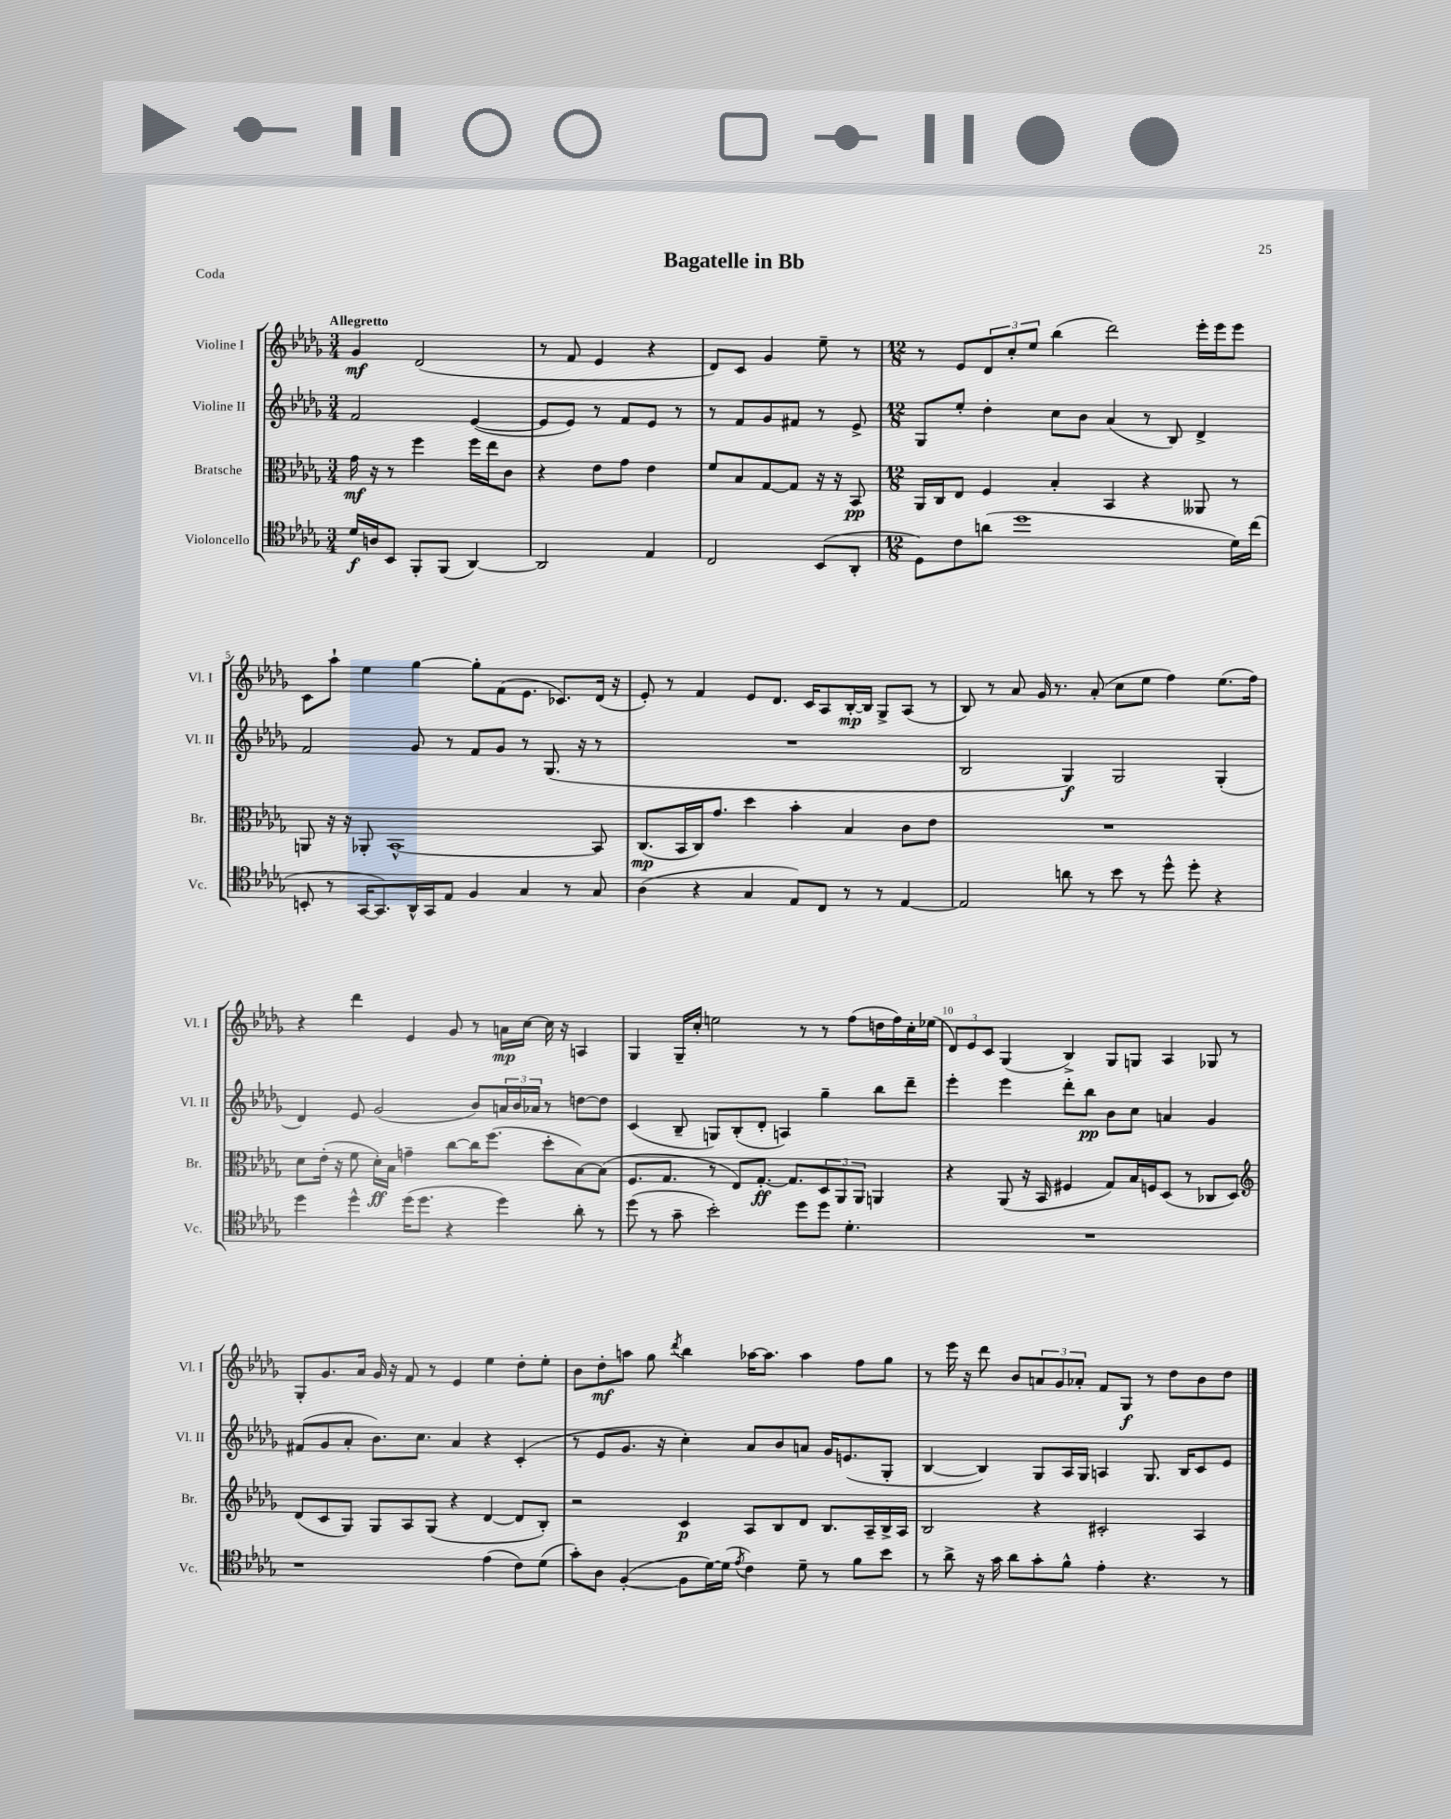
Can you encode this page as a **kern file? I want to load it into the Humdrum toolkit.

**kern	**dynam	**kern	**dynam	**kern	**dynam	**kern	**dynam
*part4	*part4	*part3	*part3	*part2	*part2	*part1	*part1
*staff4	*staff4	*staff3	*staff3	*staff2	*staff2	*staff1	*staff1
*I"Violoncello	*	*I"Bratsche	*	*I"Violine II	*	*I"Violine I	*
*I'Vc.	*	*I'Br.	*	*I'Vl. II	*	*I'Vl. I	*
*clefC4	*	*clefC3	*	*clefG2	*	*clefG2	*
*k[b-e-a-d-g-]	*	*k[b-e-a-d-g-]	*	*k[b-e-a-d-g-]	*	*k[b-e-a-d-g-]	*
*M3/4	*	*M3/4	*	*M3/4	*	*M3/4	*
=1	=1	=1	=1	=1	=1	=1	=1
!	!	!	!	!	!	!LO:TX:a:B:t=Allegretto	!
16d-/LL	f	16g-\	mf	2f/	.	4g-/	mf
16An/J	.	16r	.	.	.	.	.
8BB-/J	.	8r	.	.	.	.	.
8FF'/L	.	4ff\	.	.	.	(2d-/	.
(8FF/J	.	.	.	.	.	.	.
[4AA-/)	.	16ff\LL	.	([4e-/	.	.	.
.	.	16ee-\J	.	.	.	.	.
.	.	8c\J	.	.	.	.	.
=2	=2	=2	=2	=2	=2	=2	=2
2AA-/]	.	4r	.	8e-/L]	.	8r	.
.	.	.	.	8e-/J)	.	8f/	.
.	.	8e-\L	.	8r	.	4e-/	.
.	.	8g-\J	.	8f/L	.	.	.
4E-/	.	4e-\	.	8e-/J	.	4r	.
.	.	.	.	8r	.	.	.
=3	=3	=3	=3	=3	=3	=3	=3
2C/	.	8f/L	.	8r	.	8d-/L)	.
.	.	8B-/	.	8f/L	.	8c/J	.
.	.	[8G-/	.	8g-/	.	4g-/	.
.	.	8G-/J]	.	8f#X/J	.	.	.
(8BB-/L	.	16r	.	8r	.	8ee-~\	.
.	.	16r	.	.	.	.	.
8AA-'/J	.	8BB-/	pp	8e-^/	.	8r	.
=4	=4	=4	=4	=4	=4	=4	=4
*M12/8	*	*M12/8	*	*M12/8	*	*M12/8	*
8D-\L)	.	16AA-/LL	.	8G-/L	.	8r	.
.	.	16C/J	.	.	.	.	.
8c\	.	8E-/J	.	8ee-'/J	.	8e-/L	.
(8an\J	.	4F/	.	4dd-'\	.	12d-/	.
.	.	.	.	.	.	12cc'/	.
1dd-	.	.	.	.	.	.	.
.	.	.	.	.	.	12ee-/J	.
.	.	4B-'/	.	8cc\L	.	(4bb-\	.
.	.	.	.	8b-\J	.	.	.
.	.	4BB-/	.	(4a-/	.	2ddd-\)	.
.	.	4r	.	8r	.	.	.
.	.	.	.	8B-/)	.	.	.
.	.	8AA--X/	.	4d-^/	.	16eee-'\LL	.
.	.	.	.	.	.	16eee-\J	.
16d-\LL)	.	8r	.	.	.	8eee-\J	.
(16cc\JJ	.	.	.	.	.	.	.
!!LO:LB:g=z
=5	=5	=5	=5	=5	=5	=5	=5
8BBn'/	.	8AAn/	.	2f/	.	8c\L	.
8r	.	16r	.	.	.	8aa-`\J	.
.	.	16r	.	.	.	.	.
[16GG-/KL	.	8AA-X'/	.	.	.	4ee-\	.
8.GG-/])	.	.	.	.	.	.	.
.	.	[1BB-^^	.	.	.	.	.
16AA-^^/L	.	.	.	8g-/	.	[4gg-\	.
16GG-/J	.	.	.	.	.	.	.
8E-/J	.	.	.	8r	.	.	.
4F/	.	.	.	8f/L	.	8gg-'\L]	.
.	.	.	.	8g-/J	.	(8f\	.
4G-/	.	.	.	8r	.	8.e-\J	.
.	.	.	.	(8.G-/	.	.	.
.	.	.	.	.	.	8.c-X/L)	.
8r	.	.	.	.	.	.	.
.	.	.	.	16r	.	.	.
8G-/	.	8BB-/]	.	8r	.	(16d-/Jk	.
.	.	.	.	.	.	16r	.
=6	=6	=6	=6	=6	=6	=6	=6
(4A-\	.	(8.C/L	mp	1.r	.	8e-'/)	.
.	.	.	.	.	.	8r	.
.	.	16BB-/L	.	.	.	.	.
4r	.	16C/J)	.	.	.	4f/	.
.	.	8.g-/J	.	.	.	.	.
4G-/	.	4dd-\	.	.	.	8e-/L	.
.	.	.	.	.	.	8.d-/J	.
8E-/L)	.	4b-'\	.	.	.	.	.
.	.	.	.	.	.	16c/KL	.
8C/J	.	.	.	.	.	8A-/	.
8r	.	4B-/	.	.	.	[16B-'/L	mp
.	.	.	.	.	.	16B-/JJ]	.
8r	.	.	.	.	.	8G-^/L	.
[4E-/	.	8c\L	.	.	.	(8A-/J	.
.	.	8e-\J	.	.	.	8r	.
=7	=7	=7	=7	=7	=7	=7	=7
2E-/]	.	1.r	.	2B-/	.	8B-/)	.
.	.	.	.	.	.	8r	.
.	.	.	.	.	.	8a-/	.
.	.	.	.	.	.	16g-/	.
.	.	.	.	.	.	8.r	.
8an\	.	.	.	4G-/)	f	.	.
8r	.	.	.	.	.	(8a-'/	.
8b-\	.	.	.	2G-/	.	8cc\L	.
8r	.	.	.	.	.	8ee-\J	.
8dd-^^\	.	.	.	.	.	4ff\)	.
8dd-'\	.	.	.	.	.	.	.
4r	.	.	.	(4G-'/	.	(8.ee-\L	.
.	.	.	.	.	.	16ff\Jk)	.
!!LO:LB:g=z
=8	=8	=8	=8	=8	=8	=8	=8
4dd-\	.	8d-\L	.	4d-/)	.	4r	.
.	.	(16e-'\Jk	.	.	.	.	.
.	.	16r	.	.	.	.	.
4dd-^^\	.	8f\	.	8e-/	.	4ddd-\	.
.	.	16d-'\LL)	ff	(2g-/	.	.	.
.	.	16B-\JJ	.	.	.	.	.
(16dd-\KL	.	4gn~\	.	.	.	4e-/	.
8.dd-\J	.	.	.	.	.	.	.
4r	.	[8cc\L	.	.	.	8g-/	.
.	.	16cc\K]	.	8b-/L)	.	8r	.
.	.	(8.ff\J	.	.	.	.	.
4dd-\)	.	.	.	24an/L	.	16an\LL	mp
.	.	.	.	24b-/	.	.	.
.	.	.	.	.	.	[16cc\JJ	.
.	.	.	.	24a-X/JJ	.	.	.
.	.	8dd-'\L	.	8r	.	16cc\]	.
.	.	.	.	.	.	16r	.
8a-'\	.	[8B-\)	.	[8ddn\L	.	4An/	.
8r	.	(8B-\J]	.	8dd\J]	.	.	.
=9	=9	=9	=9	=9	=9	=9	=9
(8dd-\	.	8.F/L	.	(4c/	.	4G-/	.
8r	.	.	.	.	.	.	.
.	.	8.G-/J	.	.	.	.	.
8g-~\	.	.	.	8B-~/	.	16G-~/LL	.
.	.	.	.	.	.	16cc'/JJ	.
2b-'\)	.	8r	.	8Gn/L)	.	2een\	.
.	.	8E-/L)	.	(8B-'/	.	.	.
.	.	[8.G-'/J	ff	8d-'/J	.	.	.
.	.	.	.	4An/)	.	.	.
.	.	8.G-/L]	.	.	.	.	.
8dd-\L	.	.	.	.	.	8r	.
8dd-\J	.	12D-/	.	4gg-~\	.	8r	.
.	.	12AA-/	.	.	.	.	.
4.d-'\	.	.	.	.	.	(8ff\L	.
.	.	12AA-/J	.	.	.	.	.
.	.	4AAn/	.	8bb-\L	.	16ddn\L	.
.	.	.	.	.	.	16ff\)	.
.	.	.	.	8ddd-~\J	.	16cc'\	.
.	.	.	.	.	.	(16ee-X\JJ	.
=10	=10	=10	=10	=10	=10	=10	=10
1.r	.	4r	.	4eee-'\	.	12d-/L)	.
.	.	.	.	.	.	12e-/	.
.	.	.	.	.	.	12c/J	.
.	.	(8AA-/	.	4eee-\	.	(4G-/	.
.	.	16r	.	.	.	.	.
.	.	16BB-/	.	.	.	.	.
.	.	4F#X/	.	8ddd-'\L	.	4B-^/)	.
.	.	.	.	8bb-\J	pp	.	.
.	.	8G-/L)	.	8b-\L	.	8G-/L	.
.	.	16B-/L	.	8cc\J	.	8Gn/J	.
.	.	16Fn/J	.	.	.	.	.
.	.	(8D-/J	.	4an/	.	4A-/	.
.	.	8r	.	.	.	.	.
.	.	8C-X/L	.	4g-/	.	8G-X/	.
.	.	8D-/J)	.	.	.	8r	.
!!LO:LB:g=z
=11	=11	=11	=11	=11	=11	=11	=11
*	*	*clefG2	*	*	*	*	*
1r	.	(8d-/L	.	(8f#X/L	.	8G-'/L	.
.	.	8c/	.	8g-/	.	8.g-/	.
.	.	8G-/J)	.	8a-'/J	.	.	.
.	.	.	.	.	.	16a-/Jk	.
.	.	8G-/L	.	8.b-\L)	.	16g-/	.
.	.	.	.	.	.	16r	.
.	.	8A-/	.	.	.	8f/	.
.	.	.	.	8.cc\J	.	.	.
.	.	(8G-/J	.	.	.	8r	.
.	.	4r	.	4a-/	.	4e-/	.
(4e-\	.	[4d-/	.	4r	.	4ee-\	.
8c\L)	.	8d-/L]	.	(4c'/	.	8dd-'\L	.
(8d-\J	.	8B-'/J)	.	.	.	8ee-'\J	.
=12	=12	=12	=12	=12	=12	=12	=12
8g-'\L)	.	2r	.	8r	.	8b-\L	.
8A-\J	.	.	.	8e-/L	.	8dd-'\	mf
([4F'/	.	.	.	8.g-/J	.	8aan\J	.
.	.	.	.	.	.	8gg-\	.
.	.	.	.	16r	.	.	.
.	.	.	.	.	.	8qddd-/	.
8F\L]	.	4c/	p	4cc'\)	.	4bb-\	.
[16d-\L)	.	.	.	.	.	.	.
(16d-\JJ]	.	.	.	.	.	.	.
8qe-/	.	.	.	.	.	.	.
4c\)	.	8A-/L	.	8a-/L	.	[16aa-X\KL	.
.	.	.	.	.	.	8.aa-\J]	.
.	.	8B-/	.	8b-/	.	.	.
8d-~\	.	8d-/J	.	8an/J	.	4aa-\	.
8r	.	8.B-/L	.	16g-/KL	.	.	.
.	.	.	.	(8.en/	.	.	.
8f\L	.	.	.	.	.	8ff\L	.
.	.	16A-~/L	.	.	.	.	.
8b-\J	.	16B-^/	.	8G-'/J	.	8gg-\J	.
.	.	16A-/JJ	.	.	.	.	.
=13	=13	=13	=13	=13	=13	=13	=13
8r	.	2B-/	.	[4B-/	.	8r	.
8a-^\	.	.	.	.	.	16eee-\	.
.	.	.	.	.	.	16r	.
16r	.	.	.	4B-/])	.	8ddd-\	.
16g-\	.	.	.	.	.	.	.
8a-\L	.	.	.	.	.	8b-/L	.
8g-'\	.	4r	.	8G-/L	.	12an/	.
.	.	.	.	.	.	12g-/	.
8f^^\J	.	.	.	16A-/L	.	.	.
.	.	.	.	.	.	12a-X'/J	.
.	.	.	.	16G-/JJ	.	.	.
4e-'\	.	2c#X'/	.	4An/	.	8f/L	.
.	.	.	.	.	.	8G-/J	f
4.r	.	.	.	8.G-/	.	8r	.
.	.	.	.	.	.	8dd-\L	.
.	.	.	.	16B-/KL	.	.	.
.	.	4A-/	.	8c/	.	8b-\	.
8r	.	.	.	8e-/J	.	8dd-\J	.
==	==	==	==	==	==	==	==
*-	*-	*-	*-	*-	*-	*-	*-
